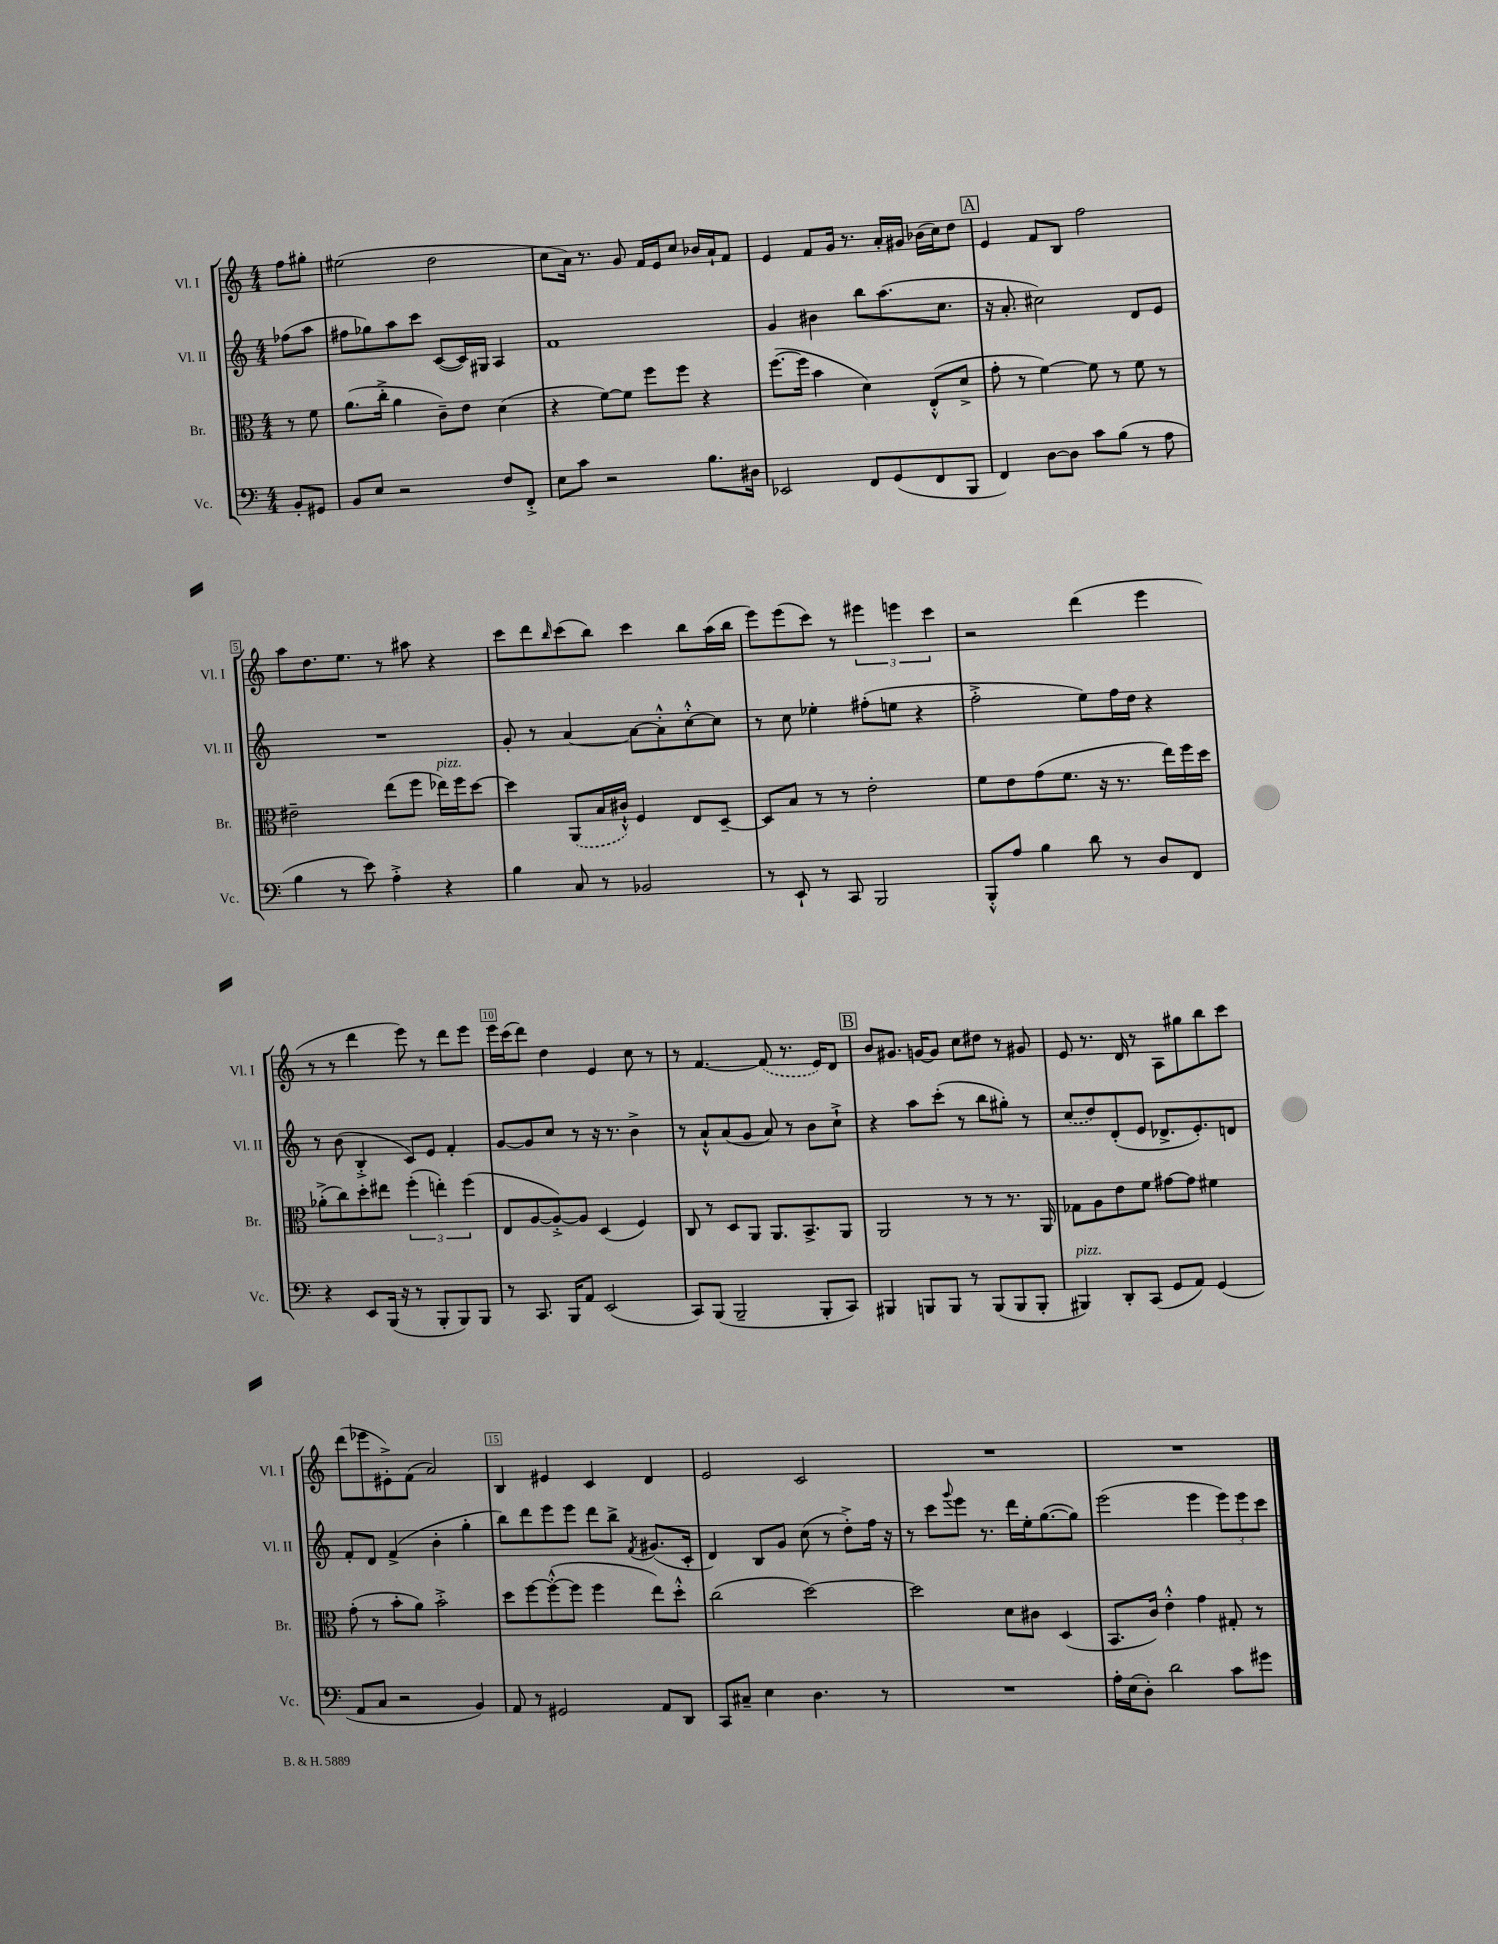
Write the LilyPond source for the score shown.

<<
\new StaffGroup <<
\new Staff = "s0" \with { instrumentName = "Vl. I" shortInstrumentName = "Vl. I" } {
    \clef treble \key c \major \numericTimeSignature \time 4/4 \partial 4
    f''8 gis''8-. |
    eis''2( d''2 |
    c''8 a'16) r8. g'8 f'16 e'16 c''8 bes'16 a'16-! f'8 |
    e'4 f'8 g'16 r8. a'16-. gis'16 bes'16( c''16) d''8 |
    \mark \markup { \box "A" } e'4 f'8 b8 f''2 |
    a''8 d''8. e''8. r8 ais''8 r4 |
    c'''8 d'''8 \grace { b''16 } c'''8( b''8) c'''4 b''8 a''16( b''16 |
    e'''8) e'''8( c'''8) r8 \tuplet 3/2 { eis'''4 e'''4 c'''4 } |
    r2 d'''4( e'''4 |
    r8 r8 d'''4 e'''8) r8 d'''8 e'''8 |
    e'''16 c'''16( d'''8) d''4 e'4 c''8 r8 |
    r8 f'4.~ \once \slurDashed f'8( r8. e'16) d'8 |
    \mark \markup { \box "B" } b'8 gis'8. g'16~ g'8 c''8 dis''8 r8 gis'8 |
    e'8 r8. d'16 r8 a8 gis''8 b''8 c'''8 |
    d'''8( ees'''8 eis'8-.->) f'8( a'2) |
    b4 eis'4 c'4 d'4 |
    e'2 c'2 |
    R1 |
    R1 \bar "|." |
}
\new Staff = "s1" \with { instrumentName = "Vl. II" shortInstrumentName = "Vl. II" } {
    \clef treble \key c \major \numericTimeSignature \time 4/4 \partial 4
    fes''8( a''8 |
    fis''8 ges''8) a''8 c'''8 c'8~( c'16) gis16 a4 |
    f'1 |
    g'4 bis'4 b''8 a''8.( c''8. |
    \mark \markup { \box "A" } r16 a'8.-. cis''2) d'8 e'8 |
    R1 |
    g'8-. r8 a'4~ a'8~ a'8-.-^ c''8~-.-^ c''8 |
    r8 c''8 ees''4-. fis''8-.( e''8 r4 |
    f''2-.-> e''8) f''16 d''16 r4 |
    r8 b'8( b4-.-> c'8) e'8 f'4-. |
    g'8~ g'8 c''8 r8 r16 r8. b'4-> |
    r8 a'8-!-^ a'8( g'8 a'8) r8 b'8 c''8-!-> |
    \mark \markup { \box "B" } r4 a''8 c'''8-.( r8 b''8 gis''8-.) r8 |
    \once \slurDashed c''8( d''8) d'8-.( e'8 des'8.-> e'8.-.) d'8 |
    f'8-. d'8 f'4->( b'4-. g''4-. |
    b''8) d'''8 e'''8 e'''8 d'''8 b''8-> \acciaccatura { f'8 } gis'8.( c'16-. |
    d'4) b8 g'8 c''8( r8 d''8-.->) f''16 r16 |
    r8 c'''8 \appoggiatura { g'''8 } e'''8 r8. d'''16 e''16-. g''8.~( g''8) |
    e'''2( e'''4 \tuplet 3/2 { e'''8) e'''8 c'''8 } \bar "|." |
}
\new Staff = "s2" \with { instrumentName = "Br." shortInstrumentName = "Br." } {
    \clef alto \key c \major \numericTimeSignature \time 4/4 \partial 4
    r8 f'8 |
    a'8.( c''16-.-> a'4 c'8--) e'8 d'4( |
    r4 f'8~) f'8 f''8 f''8 r4 |
    f''8.~( f''16 b'4 d'4) e8-.-^( d'8-> |
    \mark \markup { \box "A" } g'8-. r8 f'4~) f'8 r8 f'8 r8 |
    eis'2-- e''8( f''8 ees''16^\markup { \italic "pizz." }) f''16 d''8~ |
    d''4 \once \slurDashed a,8( b16 cis'16-!-^) f4 e8 d8~-- |
    d8 b8 r8 r8 e'2-. |
    f'8 e'8 g'8( f'8. r16 r8. e''16) f''16 d''16 |
    aes'8-.->( c''8) d''8-. eis''8 \tuplet 3/2 { f''4-.( e''4-.) f''4( } |
    e8 a8~ a8~-.->) a8 d4( f4) |
    c8 r8 d8 a,8 a,8. b,8.-> a,8 |
    \mark \markup { \box "B" } a,2 r8 r8 r8. a,16 |
    ges8 a8 e'8 f'8 gis'8~ gis'8 fis'4 |
    g'8-.( r8 b'8-. a'8) b'2-.-> |
    d''8 f''8~ f''8~-.-^( f''8 f''4 e''8) d''8-.-^ |
    c''2( d''2~) |
    d''2 d'8 cis'8 d4( |
    b,8. c'16) e'4-.-^ g'4 gis8-. r8 \bar "|." |
}
\new Staff = "s3" \with { instrumentName = "Vc." shortInstrumentName = "Vc." } {
    \clef bass \key c \major \numericTimeSignature \time 4/4 \partial 4
    b,8-. gis,8 |
    b,8 e8 r2 f8 f,8-.-> |
    e8 c'8 r2 b8. dis16 |
    ees,2 f,8 g,8( f,8 b,,8 |
    \mark \markup { \box "A" } f,4) d8~ d8 c'8 b8( r8 a8 |
    b4 r8 e'8) a4-.-> r4 |
    b4 c8 r8 bes,2 |
    r8 e,8-! r8 c,8 b,,2 |
    b,,8-.-^ a8 b4 d'8 r8 d8 f,8 |
    r4 e,8 b,,16( r16 r8 b,,8-. b,,8) b,,8 |
    r8 c,8. b,,16 a,8 e,2( |
    c,8) b,,8( b,,2-- b,,8-. c,8) |
    \mark \markup { \box "B" } bis,,4 b,,8 b,,8 r8 b,,8( b,,8 b,,8-. |
    bis,,4^\markup { \italic "pizz." }) d,8-. c,8( g,8 a,8) g,4( |
    a,8 c8 r2 b,4) |
    a,8 r8 gis,2 a,8 d,8 |
    c,8 cis8-- e4 d4. r8 |
    R1 |
    a16-. e16( d8-.) d'2 c'8 gis'8 \bar "|." |
}
>>
>>
\layout { \context { \Score \override BarNumber.break-visibility = ##(#f #t #t) barNumberVisibility = #(every-nth-bar-number-visible 5) \override BarNumber.stencil = #(make-stencil-boxer 0.1 0.3 ly:text-interface::print) } }
